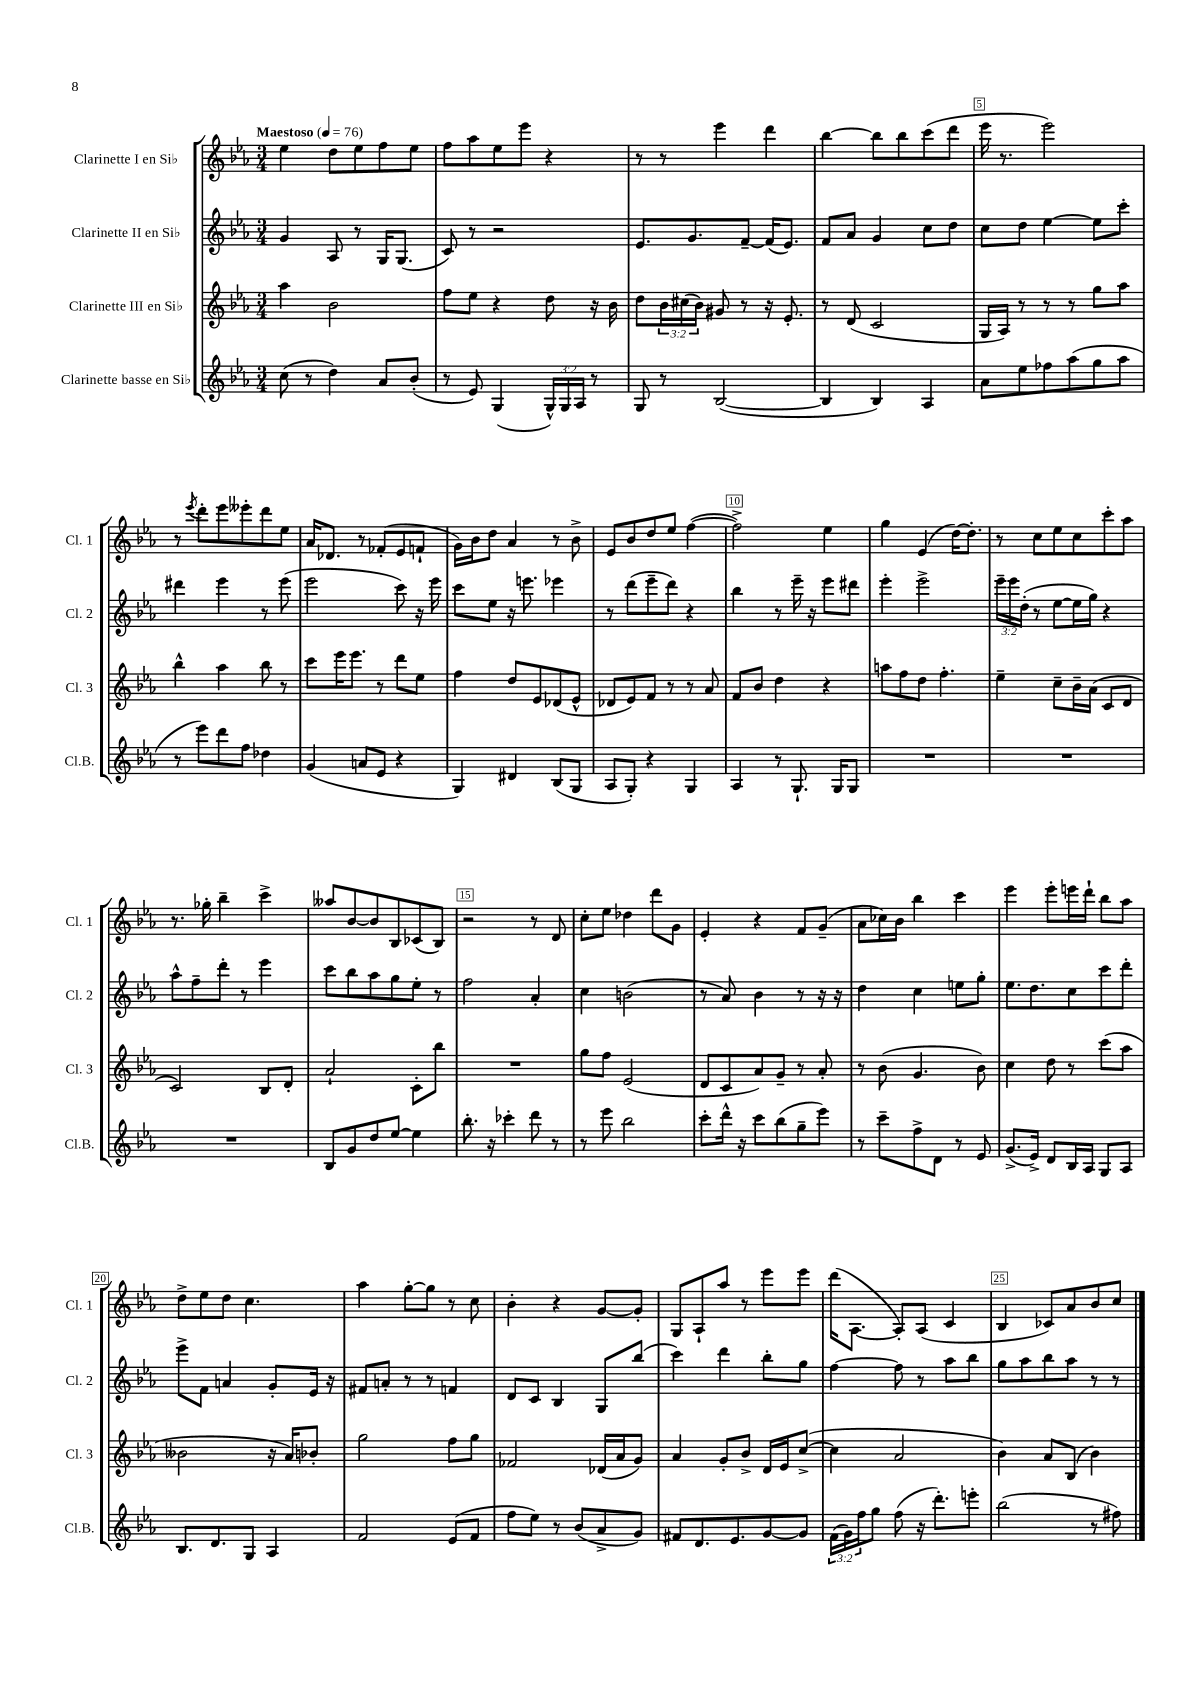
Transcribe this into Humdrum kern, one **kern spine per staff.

**kern	**kern	**kern	**kern
*part4	*part3	*part2	*part1
*staff4	*staff3	*staff2	*staff1
*I"Clarinette basse en Si♭	*I"Clarinette III en Si♭	*I"Clarinette II en Si♭	*I"Clarinette I en Si♭
*I'Cl.B.	*I'Cl. 3	*I'Cl. 2	*I'Cl. 1
*clefG2	*clefG2	*clefG2	*clefG2
*k[b-e-a-]	*k[b-e-a-]	*k[b-e-a-]	*k[b-e-a-]
*M3/4	*M3/4	*M3/4	*M3/4
*MM76	*MM76	*MM76	*MM76
=1	=1	=1	=1
!	!	!	!LO:TX:a:B:t=Maestoso
(8cc\	4aa-\	4g/	4ee-\
8r	.	.	.
4dd\)	2b-\	8A-/	8dd\L
.	.	8r	8ee-\
8a-/L	.	16G/KL	8ff\
.	.	(8.G/J	.
(8b-'/J	.	.	8ee-\J
=2	=2	=2	=2
8r	8ff\L	8c/)	8ff\L
8e-/)	8ee-\J	8r	8aa-\
(4G/	4r	2r	8ee-\
.	.	.	8eee-\J
24G^^/LL)	8dd\	.	4r
24G/	.	.	.
24A-/JJ	.	.	.
8r	16r	.	.
.	16b-\	.	.
=3	=3	=3	=3
8G/	8dd\L	8.e-/L	8r
8r	24b-\L	.	8r
.	(24cc#X\	.	.
.	.	8.g/	.
.	24b-\JJ)	.	.
([2B-/	8g#X/	.	4eee-\
.	8r	[8f~/J	.
.	16r	(16f/KL]	4ddd\
.	8.e-'/	8.e-/J)	.
=4	=4	=4	=4
4B-/]	8r	8f/L	[4bb-\
.	(8d/	8a-/J	.
4B-/)	2c/	4g/	8bb-\L]
.	.	.	8bb-\
4A-/	.	8cc\L	(8ccc\
.	.	8dd\J	8ddd\J
=5	=5	=5	=5
8a-\L	16G/LL	8cc\L	16eee-\
.	16A-/JJ)	.	8.r
8ee-\	8r	8dd\J	.
8ff-X\	8r	[4ee-\	2eee-\)
(8aa-\	8r	.	.
8gg\	8gg\L	8ee-\L]	.
8aa-\J	8aa-\J	8ccc'\J	.
!!LO:LB:g=z
=6	=6	=6	=6
8r	4bb-^^\	4ddd#X\	8r
.	.	.	8qeee-/
8eee-\L)	.	.	8ddd'\L
8ddd\	4aa-\	4eee-\	8eee-\
8ff\J	.	.	8eee--X'\
4dd-X\	8bb-\	8r	8ddd\
.	8r	(8eee-\	8ee-\J
=7	=7	=7	=7
(4g/	8ccc\L	2eee-\	16a-/KL
.	.	.	8.d-X/J
.	16eee-\K	.	.
.	8.eee-\J	.	.
8an/L	.	.	8r
8e-/J	8r	.	(8f-X'/L
4r	8ddd\L	8ccc\)	8e-/
.	8ee-\J	16r	8fn`/J
.	.	16eee-\	.
=8	=8	=8	=8
4G/)	4ff\	8ccc\L	16g\LL)
.	.	.	16b-\J
.	.	8ee-\J	8dd\J
4d#X/	8dd/L	16r	4a-/
.	.	8.eeen\	.
.	8e-/	.	.
(8B-/L	(8d-X/	4eee-X\	8r
8G/J	8e-^^/J	.	8b-^\
=9	=9	=9	=9
8A-/L	8d-X/L	8r	8e-/L
8G'/J)	8e-/)	(8ddd\L	8b-/
4r	8f/J	8eee-~\	8dd/
.	8r	8ddd\J)	8ee-/J
4G/	8r	4r	([4ff\
.	8a-/	.	.
=10	=10	=10	=10
4A-/	8f/L	4bb-\	2ff^\])
.	8b-/J	.	.
8r	4dd\	8r	.
8.G`/	.	16eee-~\	.
.	.	16r	.
.	4r	8eee-\L	4ee-\
16G/KL	.	.	.
8G/J	.	8ddd#X\J	.
=11	=11	=11	=11
2.r	8aan\L	4eee-'\	4gg\
.	8ff\	.	.
.	8dd\J	2eee-^\	(4e-/
.	4.ff'\	.	.
.	.	.	[16dd\KL)
.	.	.	8.dd'\J]
=12	=12	=12	=12
2.r	4ee-~\	24eee-~\LL	8r
.	.	24eee-\	.
.	.	(24dd'\JJ	.
.	.	8r	8cc\L
.	8cc~\L	[8ee-\L	8ee-\
.	16b-~\L	16ee-\L]	8cc\
.	(16a-\JJ	16gg\JJ)	.
.	8c/L	4r	8ccc'\
.	8d/J	.	8aa-\J
!!LO:LB:g=z
=13	=13	=13	=13
2.r	2c/)	8aa-^^\L	8.r
.	.	8ff~\	.
.	.	.	16gg-X'\
.	.	8ddd'\J	4bb-~\
.	.	8r	.
.	8B-/L	4eee-\	4ccc^\
.	8d'/J	.	.
=14	=14	=14	=14
8B-/L	2a-`/	8ccc\L	8aa--X/L
8g/	.	8bb-\	[8b-/
8dd/	.	8aa-\	8b-/]
[8ee-/J	.	8gg\	8B-/
4ee-\]	8c'\L	8ee-'\J	(8c-X/
.	8bb-\J	8r	8B-/J)
=15	=15	=15	=15
8.bb-'\	2.r	2ff\	2r
16r	.	.	.
4ccc-X'\	.	.	.
8ddd\	.	4a-'/	8r
8r	.	.	8d/
=16	=16	=16	=16
8r	8gg\L	4cc\	8cc'\L
8eee-\	8ff\J	.	8ee-\J
2bb-\	(2e-/	(2bn\	4dd-X\
.	.	.	8ddd\L
.	.	.	8g\J
=17	=17	=17	=17
8ccc'\L	8d/L	8r	4e-'/
16ddd^^\Jk	8c/	8a-/)	.
16r	.	.	.
8ccc\L	8a-/)	4b-\	4r
(8bb-\	8g~/J	.	.
8gg~\	8r	8r	8f/L
8eee-\J)	8a-'/	16r	(8g~/J
.	.	16r	.
=18	=18	=18	=18
8r	8r	4dd\	8a-\L
8ccc~\L	(8b-\	.	16cc-X\L)
.	.	.	16b-\JJ
8ff^\	4.g/	4cc\	4bb-\
8d\J	.	.	.
8r	.	8een\L	4ccc\
8e-/	8b-\)	8gg'\J	.
=19	=19	=19	=19
(8.g^/L	4cc\	8.ee-\L	4eee-\
16e-^/Jk)	.	8.dd\	.
8d/L	8dd\	.	8eee-'\L
16B-/L	8r	8cc\	16eeen\L
16A-/JJ	.	.	16ddd`\JJ
8G/L	(8ccc\L	8ccc\	8bb-\L
8A-/J	8aa-\J	8ddd'\J	8aa-\J
!!LO:LB:g=z
=20	=20	=20	=20
8.B-/L	2b--X\	8eee-^\L	8dd^\L
.	.	8f\J	8ee-\
8.d/	.	.	.
.	.	4an/	8dd\J
8G/J	.	.	4.cc\
4A-/	16r	8g'/L	.
.	16a-/KL)	.	.
.	8b-X'/J	16e-/Jk	.
.	.	16r	.
=21	=21	=21	=21
2f/	2gg\	8f#X/L	4aa-\
.	.	8an'/J	.
.	.	8r	[8gg'\L
.	.	8r	8gg\J]
(8e-/L	8ff\L	4fn/	8r
8f/J	8gg\J	.	8cc\
=22	=22	=22	=22
8ff\L	2f-X/	8d/L	4b-'\
8ee-\J)	.	8c/J	.
8r	.	4B-/	4r
(8b-/L	.	.	.
8a-^/	(16d-X/LL	8G/L	[8g/L
.	16a-/J	.	.
8g/J)	8g/J)	(8bb-/J	8g'/J]
=23	=23	=23	=23
8f#X/L	4a-/	4ccc\)	8G/L
8.d/	.	.	8A-`/
.	8g'/L	4ddd\	8aa-/J
8.e-/	.	.	.
.	8b-^/J	.	8r
[8g/	16d/LL	8bb-'\L	8eee-\L
.	16e-/J	.	.
8g/J]	([8cc^/J	8gg\J	8eee-\J
=24	=24	=24	=24
(24f\LL	4cc\]	[4ff\	(16ddd\KL
24g\)	.	.	.
.	.	.	[8.A-\J
24ff\J	.	.	.
8gg\J	.	.	.
(8ff\	2a-/	8ff\]	8A-'/L])
16r	.	8r	(8A-/J
8.ddd'\L)	.	.	.
.	.	8aa-\L	4c/
8eeen'\J	.	8bb-\J	.
=25	=25	=25	=25
(2bb-\	4b-\)	8gg\L	4B-/
.	.	8aa-\	.
.	8a-/L	8bb-\	8c-X/L)
.	(8B-/J	8aa-\J	8a-/
8r	4b-\)	8r	8b-/
8ff#X\)	.	8r	8cc/J
==	==	==	==
*-	*-	*-	*-
